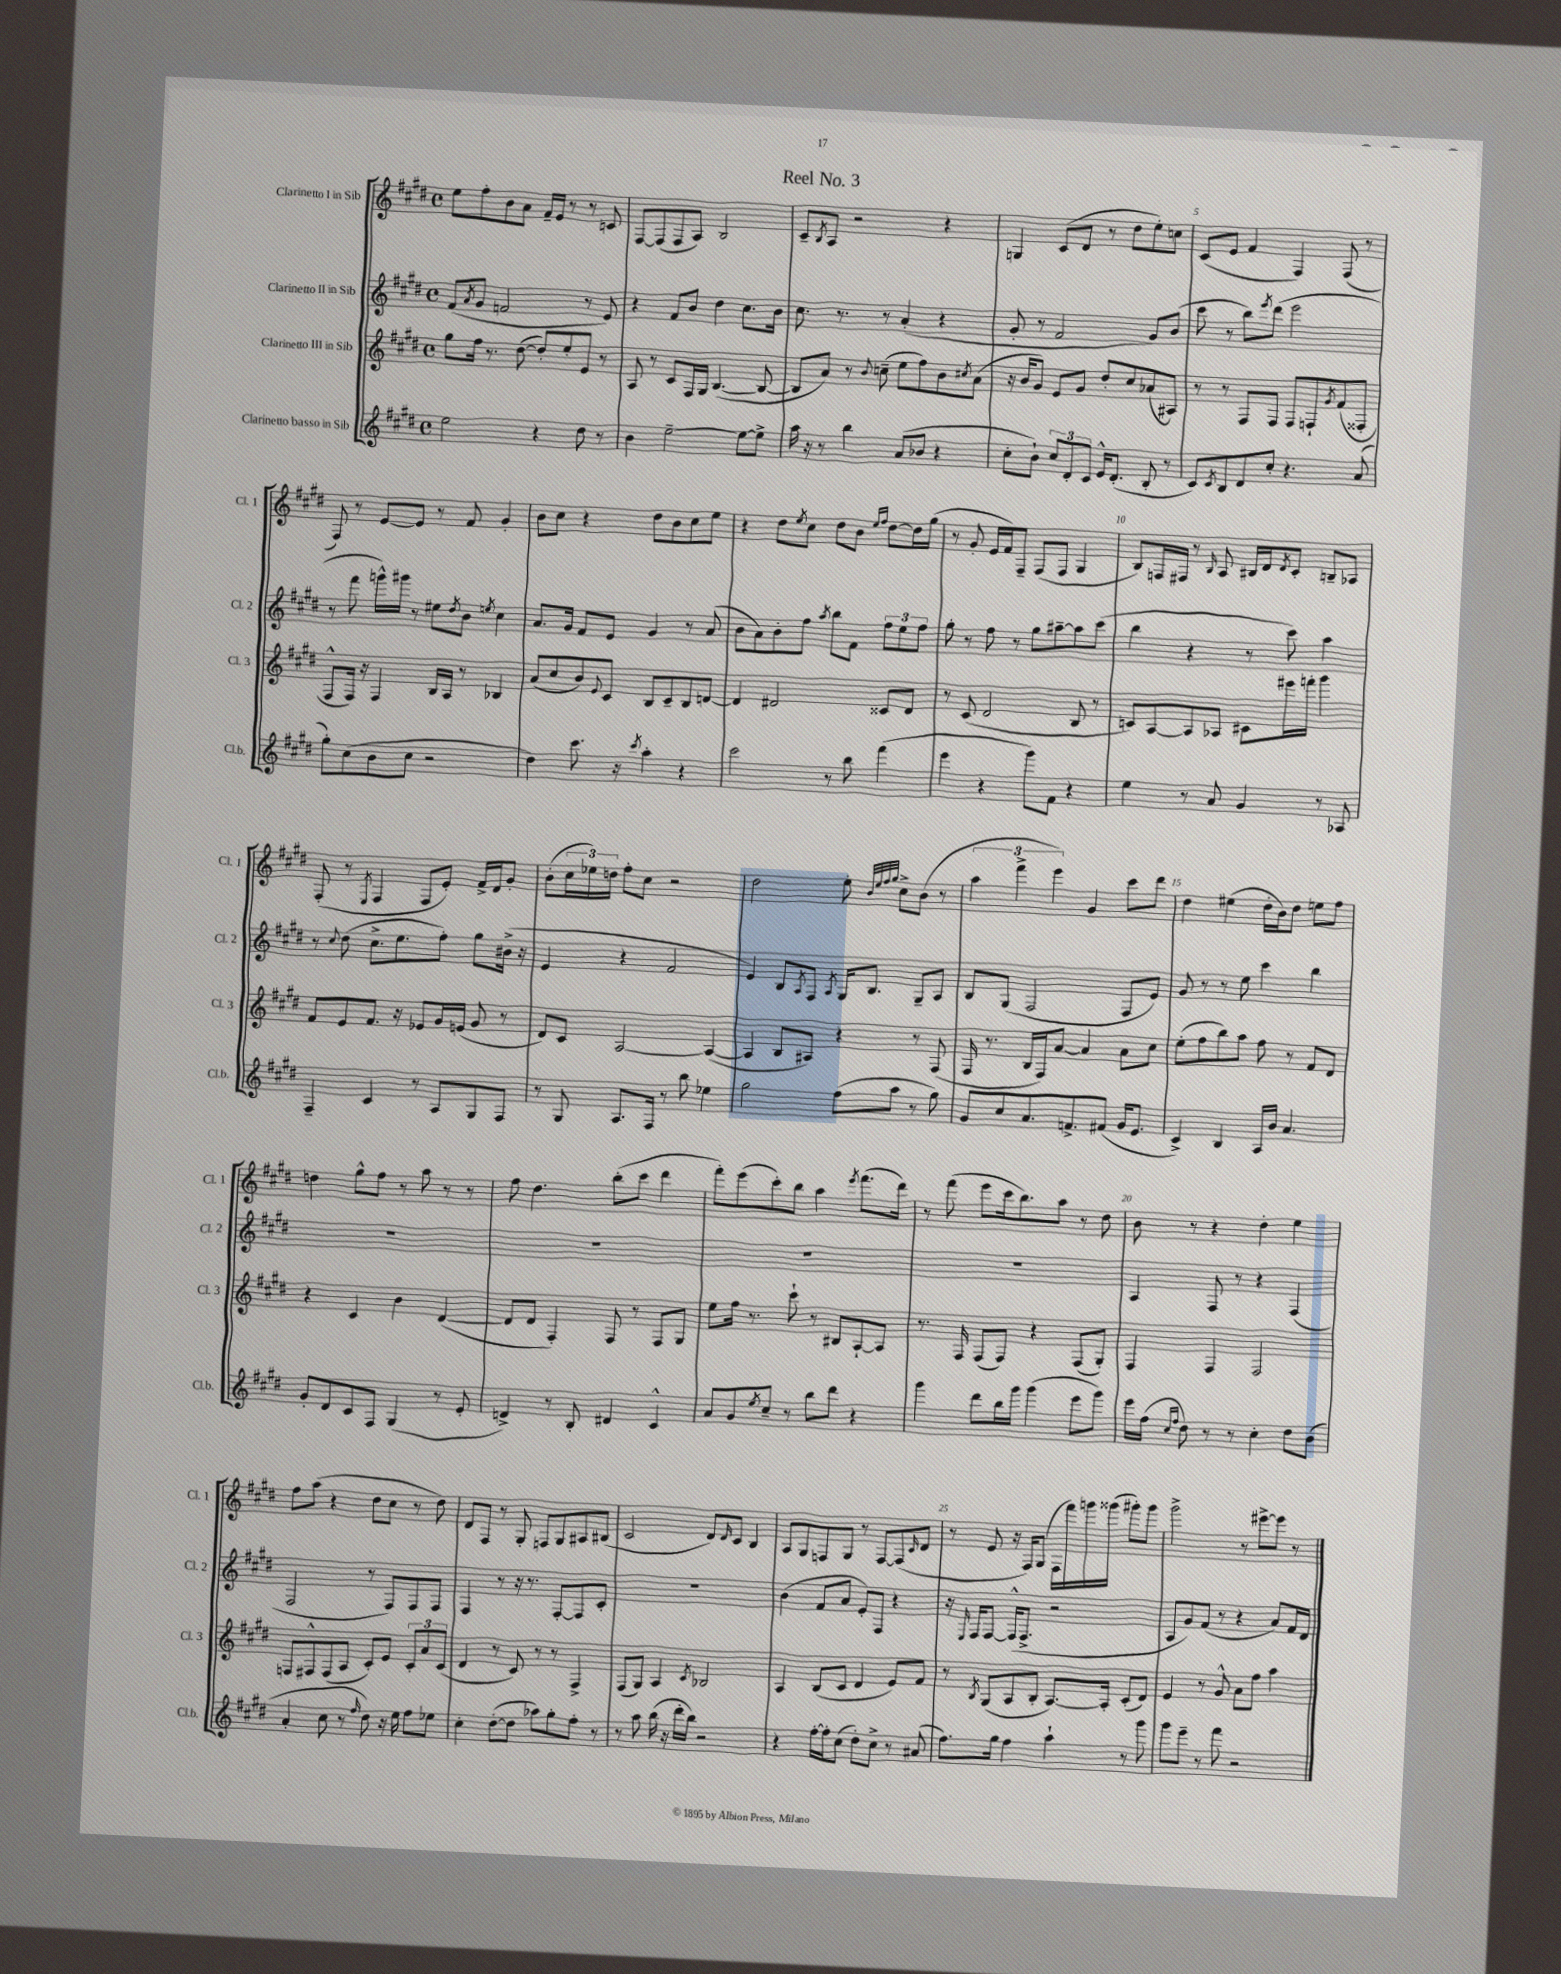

**kern	**kern	**kern	**kern
*part4	*part3	*part2	*part1
*staff4	*staff3	*staff2	*staff1
*I"Clarinetto basso in Sib	*I"Clarinetto III in Sib	*I"Clarinetto II in Sib	*I"Clarinetto I in Sib
*I'Cl.b.	*I'Cl. 3	*I'Cl. 2	*I'Cl. 1
*clefG2	*clefG2	*clefG2	*clefG2
*k[f#c#g#d#]	*k[f#c#g#d#]	*k[f#c#g#d#]	*k[f#c#g#d#]
*M4/4	*M4/4	*M4/4	*M4/4
*met(c)	*met(c)	*met(c)	*met(c)
=1	=1	=1	=1
2ee\	8gg#\L	(8f#/L	8ee\L
.	.	8qa/	.
.	16ff#\Jk	8g#/J	8ff#'\
.	8.r	.	.
.	.	2fn/	8b\
.	([8dd#\	.	8a\J
4r	8dd#'/L])	.	16f#~/LL
.	.	.	16e/JJ
.	8ee'/	.	8r
8dd#\	8e/J	8r	8r
8r	8r	8e/)	8cn/
=2	=2	=2	=2
4b\	8A/	4r	[8F#/L
.	8r	.	(8F#/]
[2ee~\	8c#/L	8f#/L	8F#/
.	16F#/L	8b/J	8A/J)
.	16G#/JJ	.	.
.	([4.B/	4dd#\	2B/
8ee\L_	.	8.cc#\L	.
8ee^\J]	8B/_	.	.
.	.	16b\Jk	.
=3	=3	=3	=3
16aa\	8B/L]	8.cc#\	8c#~/L
16r	.	.	.
.	.	.	8qB/
8r	8a/J)	.	8A/J
.	.	8.r	.
4bb\	8r	.	2r
.	8qqb/	.	.
.	(8ccn~\	8r	.
(8a/L	8ee\L	(4a'/	.
8b-X/J	8ff#\)	.	.
4r	8b\	4r	4r
.	8qcc#X/	.	.
.	(8a\J	.	.
=4	=4	=4	=4
8cc#'\L	16r	8g#'/	4Gn/
.	16b/KL	.	.
8b`\J)	8g#/J)	8r	.
12cc#/L	8e/L	2f#/	(8c#/L
12d#'/	.	.	.
.	8g#/J	.	8d#/J
12c#/J	.	.	.
16e^^/KL	8dd#'/L	.	8r
(8.d#'/J	.	.	.
.	8cc#/	.	8dd#\L
8B'/	(8a-X/	8g#/L)	8ee'\)
8r	8A#X/J)	(8b/J	8ccn\J
=5	=5	=5	=5
8c#/L)	8r	8ccc#\	(8c#/L
8qc#/	.	.	.
8B/	8r	8r	8e/J
8d#/	8F#/L	8bb\L)	4f#/
.	.	8qeee/	.
8cc#'/J	8F#/J	(8ddd#\J	.
4.r	8F#/L	2eee\	4F#/)
.	8Fn`/	.	.
.	8qg#/	.	.
.	(8f#/	.	(8F#/
(8a/	8F##X'/J	.	8r
!!LO:LB:g=z
=6	=6	=6	=6
8gg#'\L)	8F#^^/L	8r	8F#/)
(8cc#\	16F#/Jk)	8fff#\	8r
.	16r	.	.
8b\	4F#/	16gggn^^\LL)	[8e/L
.	.	16ggg#X\JJ	.
8cc#\J	.	8r	8e/J]
2r	16B/LL	8ee#X\L	8r
.	16A/JJ	.	.
.	.	8qdd#/	.
.	8r	8b\J	8f#/
.	.	8qeen/	.
.	4B-X/	4cc#\	4g#'/
=7	=7	=7	=7
4dd#\)	(8a/L	8.a/L	8b\L
.	8cc#/	.	8cc#\J
.	.	16g#/Jk	.
8.ccc#\	8b/)	8f#/L	4r
.	8qqe/	.	.
.	8c#/J	8e/J	.
16r	.	.	.
8qccc#/	.	.	.
4aa'\	8B/L	4g#/	8dd#\L
.	8c#~/	.	8b\
4r	8B/	8r	8cc#\
.	[8dn/J	(8a/	8ee\J
=8	=8	=8	=8
2ccc#\	4d/]	8b\L	4r
.	.	8a\)	.
.	2d#X/	8b'\	8dd#\L
.	.	.	8qee/
.	.	8ff#\J	8cc#\J
.	.	8qaa/	.
8r	.	8bb\L	8dd#\L
8bb\	.	8f#\J	8b\J
.	.	.	16qqee/LL
.	.	.	16qqff#/JJ
(4fff#\	8c##X/L	12ff#\L	[8dd#\L
.	.	12ee\	.
.	8d#/J	.	16dd#\L]
.	.	12ff#\J	.
.	.	.	(16gg#\JJ
=9	=9	=9	=9
4eee\	8r	8gg#'\	8r
.	(8c#/	8r	8g#'/
4r	2d#/	8ff#\	16e/LL
.	.	.	16f#/J)
.	.	8r	8F#~/J
8ggg#\L)	.	8gg#\L	(8F#/L
8f#\J	.	[8aa#X~\	8F#/J
4r	8B/	8aa#\]	4G#/
.	8r	(8ccc#\J	.
=10	=10	=10	=10
4ee\	8cn/L)	4bb\	8B/L)
.	[8A/	.	16Fn/L
.	.	.	16F#X/JJ
8r	8A/]	4r	8r
.	.	.	16qqB/
8a/	8A-X/J	.	8A/
4g#/	8c#X\L	8r	16B#X/LL
.	.	.	16d#/J
.	.	.	8qd#/
.	16eee#X\L	8ccc#\)	8c#'/J
.	16fffn'\JJ	.	.
8r	4ggg#\	4aa\	8Bn~/L
8A-X/	.	.	8A-X/J
!!LO:LB:g=z
=11	=11	=11	=11
4F#~/	8f#/L	8r	(8F#'/
.	.	8qqcc#/	.
.	8e/	(8dd#\	8r
.	.	.	8qE/
4c#/	8.f#/J	8.cc#^\L	4F#/
.	16r	8.ee\	.
8r	8e-X/L	.	8F#/L
8A/L	16g#/L	8ff#'\J)	8e'/J)
.	(16en/JJ	.	.
8G#/	8g#/	8gg#\L	16f#^/LL
.	.	.	16d#/J
8F#/J	8r	(16b#X^\Jk	8g#'/J
.	.	16r	.
=12	=12	=12	=12
8r	8d#/L)	4e/	(8b'\L
8G#/	8c#/J	.	24cc#\L
.	.	.	24ee-X\)
.	.	.	24ddn\JJ
8.A/L	[2A/	4r	8ff#'\L
.	.	.	8cc#\J
16F#/Jk	.	.	.
8r	.	2f#/	2r
8bb\	.	.	.
4ee-X\	(4A/_	.	.
=13	=13	=13	=13
2gg#\	4A/]	4e/)	2dd#\
.	8B/L	8B/L	.
.	.	8qA/	.
.	8A#X/J)	8F#/J	.
.	.	8qA/	.
(8ff#\L	4r	16G#/KL	8ee'\
.	.	8.B/J	.
.	.	.	32qqb/LLL
.	.	.	32qqee/
.	.	.	32qqff#/
.	.	.	32qqgg#/JJJ
8aa\J	.	.	8cc#^\L
8r	8r	8G#~/L	(8b\J
8gg#\)	(8F#/	8A/J	8r
=14	=14	=14	=14
8g#/L	16F#/	8B/L	6aa\
.	8.r	.	.
8cc#/	.	(8G#/J	.
.	.	.	6fff#^\
8.a/	16B/LL	2F#/	.
.	16F#/J)	.	.
.	.	.	6eee\)
.	[8a/J	.	.
8.fn^/	.	.	.
.	4a/]	.	4g#/
(8f#X/J	.	.	.
16g#/KL	8a\L	8F#/L	8ccc#\L
8.e/J	.	.	.
.	8cc#\J	8e/J)	8ddd#\J
=15	=15	=15	=15
4c#^/)	(8ee'\L	8g#/	4dd#\
.	8ff#\	8r	.
4B/	8bb\)	8r	(4ee#X\
.	8aa\J	8ee\	.
16A/LL	8ff#\	4ccc#\	16dd#'\LL
16b/JJ	.	.	16b\J)
4.a/	8r	.	8dd#\J
.	8f#/L	4bb\	8een\L
.	8d#/J	.	8ff#\J
!!LO:LB:g=z
=16	=16	=16	=16
8g#'/L	4r	1r	4ddn\
8d#/	.	.	.
8c#/	4c#/	.	8gg#^^\L
8F#/J	.	.	8ff#\J
(4G#/	4b\	.	8r
.	.	.	8aa\
8r	([4d#/	.	8r
8e'/	.	.	8r
=17	=17	=17	=17
4dn^/)	8d#/L]	1r	8ff#\
.	8d#/J	.	4.dd#\
8r	4F#'/)	.	.
8B'/	.	.	.
4d#X/	8F#/	.	(8bb'\L
.	8r	.	8ccc#\J
4c#^^/	8F#/L	.	4ddd#\
.	8G#/J	.	.
=18	=18	=18	=18
8a/L	8ee\L	1r	8fff#'\L)
8g#/	16ff#\Jk	.	(8eee\
.	8.r	.	.
8qee/	.	.	.
8cc#~/J	.	.	8ccc#'\)
8r	8ccc#`\	.	8bb\J
8bb\L	8r	.	4aa\
8ddd#\J	8B#X/L	.	.
.	.	.	8qeee/
4r	[8A`/	.	(8.fff#\L
.	8A/J]	.	.
.	.	.	16ddd#\Jk)
=19	=19	=19	=19
4ggg#\	8.r	1r	8r
.	.	.	(8fff#\
.	16F#/	.	.
8ddd#\L	(8F#/L	.	8eee\L
16bb\L	8F#/J)	.	16ccc#\k
16ggg#\JJ	.	.	8.bb\)
(4ggg#\	4r	.	.
.	.	.	8aa\J
8eee\L	(8F#/L	.	8r
8ggg#\J)	8G#'/J)	.	8dd#\
=20	=20	=20	=20
16eee\LL	4F#/	4A/	8b\
(16ff#\JJ	.	.	.
16qqcc#/LL	.	.	.
16qqff#/JJ	.	.	.
8dd#\)	.	.	8r
8r	4F#/	8F#/	4r
8r	.	8r	.
4cc#'\	2F#/	4r	4dd#'\
8dd#\L	.	(4F#/	4ee\
(8b\J	.	.	.
!!LO:LB:g=z
=21	=21	=21	=21
4a'/	8Fn/L	2F#/	8ff#\L
.	8F#X^^/	.	(8aa\J
8cc#\	(8F#/	.	4r
8r	8A/J	.	.
16qqff#/	.	.	.
8dd#\)	8c#'/L)	8r	8dd#\L
16r	8e/J	8F#/L)	8cc#\J
16ee\	.	.	.
8ff#\L	12c#'/L	8F#/	8r
.	12a/	.	.
8ee-X\J	.	8F#/J	8dd#\)
.	(12c#/J	.	.
=22	=22	=22	=22
4cc#'\	4d#/	4F#/	8d#/L
.	.	.	8F#/J
([8dd#'\L	8r	8r	8r
8dd#\J]	8c#/)	16r	8G#'/
.	.	8.r	.
8aa-X\L)	8r	.	8Fn/L
8gg#'\	8r	[8F#'/L	8G#/
8ff#'\J	4F#^/	8F#/]	8A#X/
8r	.	8c#'/J	(8B#X/J
=23	=23	=23	=23
8r	(8F#/L	1r	2c#/
8aa\	8G#/J)	.	.
(16bb\	4A/	.	.
16r	.	.	.
16ddd#'\LL	.	.	.
16bb\JJ)	.	.	.
.	8qc#/	.	.
2r	2B-X/	.	8d#/L)
.	.	.	16qqd#/
.	.	.	8c#/J
.	.	.	4B/
=24	=24	=24	=24
4r	4A/	(4b\	8A/L
.	.	.	8G#/
[16ff#'\LL	(8B/L	8f#/L	8Fn/
16ff#'\J]	.	.	.
(8cc#\J	8c#/J	8a/J	8G#/J
8dd#'\L)	4d#/	8e'/L)	8r
8cc#^\J	.	8F#/J	[8F/L
8r	8e/L)	4r	(8F/]
.	.	.	16qqc#/
(8a#X/	8f#/J	.	8d#/J
=25	=25	=25	=25
8.ff#\L)	8r	16r	8r
.	.	16qqE/	.
.	.	16F#/KL	.
.	8qB/	.	.
.	(8G#/L	[8F#/J	8e/
16gg#\Jk	.	.	.
4ff#\	8A/	(16F#^^/KL]	16r
.	.	8.F#^/J	16F#/KL)
.	8B'/J	.	(8G#/J
4aa`\	[8.A/L)	2r	16F#\LL
.	.	.	16fff#\)
.	.	.	16gggn\
.	16A'/Jk]	.	(16ggg##X\JJ
8r	(8c#'/L	.	8ggg#X'\L)
8ggg#\	8d#/J)	.	8ggg#\J
=26	=26	=26	=26
8ggg#\L	4e/	8A/L	2ggg#^\
8eee~\J	.	8g#/)	.
8r	8r	(8f#/J	.
8fff#\	8g#^^/	8r	.
2r	8a\L	4r	8r
.	8ff#\J	.	[8eee#X^\L
.	4aa\	8a/L)	8eee#\J]
.	.	16f#/L	8r
.	.	16d#/JJ	.
==	==	==	==
*-	*-	*-	*-
